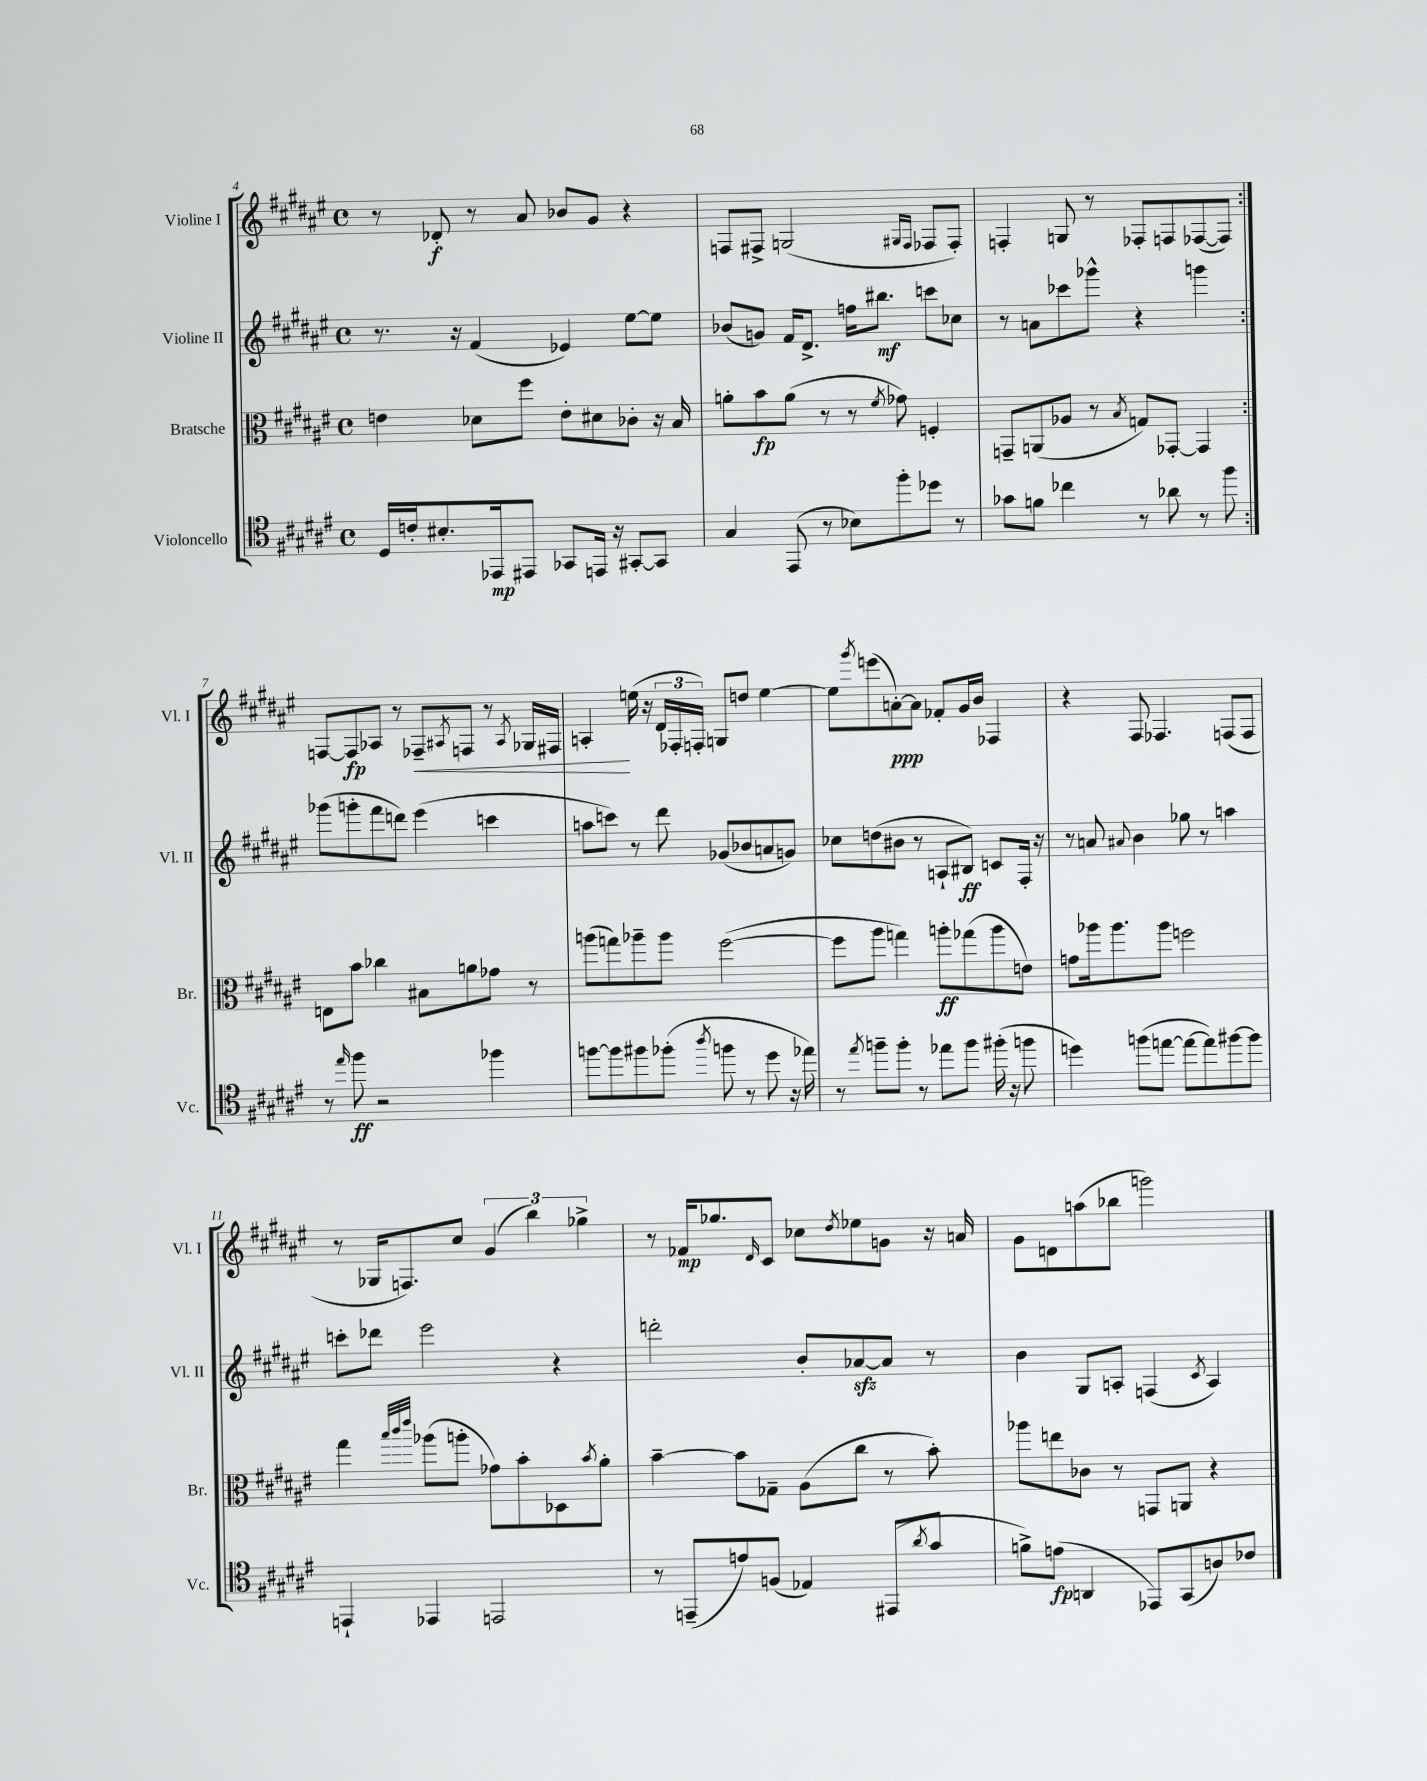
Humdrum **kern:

**kern	**kern	**kern	**kern
*staff4	*staff3	*staff2	*staff1
*clefC4	*clefC3	*clefG2	*clefG2
*k[f#c#g#d#a#e#]	*k[f#c#g#d#a#e#]	*k[f#c#g#d#a#e#]	*k[f#c#g#d#a#e#]
*M4/4	*M4/4	*M4/4	*M4/4
*met(c)	*met(c)	*met(c)	*met(c)
16D#	4e	8.r	8r
16c'	.	.	.
8.B#'	.	.	8d-'
.	.	16r	.
.	8d-	(4f#	8r
16EE-	.	.	.
8EE#	8ff#	.	8a#
8GG-	8e'	4e-)	8b-
16EE	8d#	.	8g#
16r	.	.	.
[8GG#'	8c-'	[8ee#	4r
8GG#]	16r	8ee#]	.
.	16B	.	.
=	=	=	=
4G#	8a'	(8b-	8F
.	8b	8g)	8F#^
(8EE#	(8a	16f#	(2G
.	.	8.d#^	.
8r	8r	.	.
8B-)	8r	16ff	.
.	.	8.bb#	.
.	8qf#	.	.
8ff#'	8g-)	.	.
.	.	.	16qqG#
.	.	.	16qqF#
8dd-	4F'	8ccc	8F-
8r	.	8cc-	8F-')
=	=	=	=
8g-	8GG~	8r	4F'
8f	(8AA	8a	.
4cc-	8A-	8ccc-	8G
.	8r	8ggg-^^	8r
.	8qB	.	.
8r	8G)	4r	8F-'
8a-	[8GG-'	.	8F
8r	4GG-]	4ggg	([8F-
8ff#	.	.	8F-])
=:|!	=:|!	=:|!	=:|!
8r	8E	(8ggg-	[8F
16qqee#	.	.	.
8ff#	8b	8ggg'	8F]
2r	4cc-	8fff#	8A-
.	.	8ddd)	8r
.	8B#	(4eee#	8F-~
.	.	.	8qA#
.	8a	.	8F
4ff-	8g-	4ccc	8r
.	.	.	8qA#
.	8r	.	16G-
.	.	.	16F#
=	=	=	=
[8ff	(8aa	8aa	4A'
8ff]	8gg)	8ccc)	.
8ff#	8aa-~	8r	(16ee
.	.	.	16r
(8ff-'	8aa-	8ddd#	24d#
.	.	.	24F-'
.	.	.	24F')
8qaa#	.	.	.
8ff	([2ff#	(8g-	8G
8r	.	8b-	8dd
8dd#	.	8a	[4ee
16r	.	8g)	.
16ee-)	.	.	.
=	=	=	=
8r	8ff#]	8cc-	8ee]
8qee#	.	.	8qggg#
8ff~	8aa#	(8dd	(8eee
8ff'	4gg)	8b#	[8a')
8r	.	8r	8a]
8ee-	8aa'	8A`	8f-'
8ff	(8gg-	8B#)	16g#
.	.	.	16b
(16ff#'	8aa	8c	4F-
16r	.	.	.
8ff	8e)	16F#'	.
.	.	16r	.
=	=	=	=
4dd)	8g	8r	4r
.	16aa-	8a	.
.	8.aa-	.	.
.	.	8qqa#	.
(8ff	.	4b	8F#
[8ee	8aa-	.	4.F-
8ee_	2ff	8gg-	.
8ee])	.	8r	.
[8ff#	.	4aa	(8F
8ff#]	.	.	8F
=	=	=	=
4EE`	4gg#	8ccc'	8r
.	.	8ddd-	16G-
.	.	.	8.F)
.	32qqbb	.	.
.	32qqccc#	.	.
.	32qqeee#	.	.
4EE-	(8aa-	2eee#	.
.	8aa'	.	8cc#
2EE	8g-)	.	(6g#
.	8b'	.	.
.	.	.	6bb)
.	8D-	4r	.
.	.	.	6gg-^
.	8qb	.	.
.	8a#'	.	.
=	=	=	=
8r	[4b~	2ddd'	8r
(8EE~	.	.	16f-
.	.	.	8.gg-
8e)	8b]	.	.
.	.	.	16qqd#
(8F	8G-~	.	8c#
4E-)	(8A#	8b'	8cc-
.	.	.	8qdd#
.	8cc#	[8a-	8ee-
(8EE#	8r	8a-]	8g
8qa#	.	.	.
8g#	8b')	8r	16r
.	.	.	16a
=	=	=	=
8f^)	8aa-	4b	8g#
(8e	8ee	.	8d
4AA	8c-	8G#	(8aa
.	8r	8A'	8bb-
8EE-)	8GG	(4F	2ggg)
(8GG#	8AA	.	.
.	.	8qc#	.
8A)	4r	4A)	.
8c-	.	.	.
==	==	==	==
*-	*-	*-	*-
